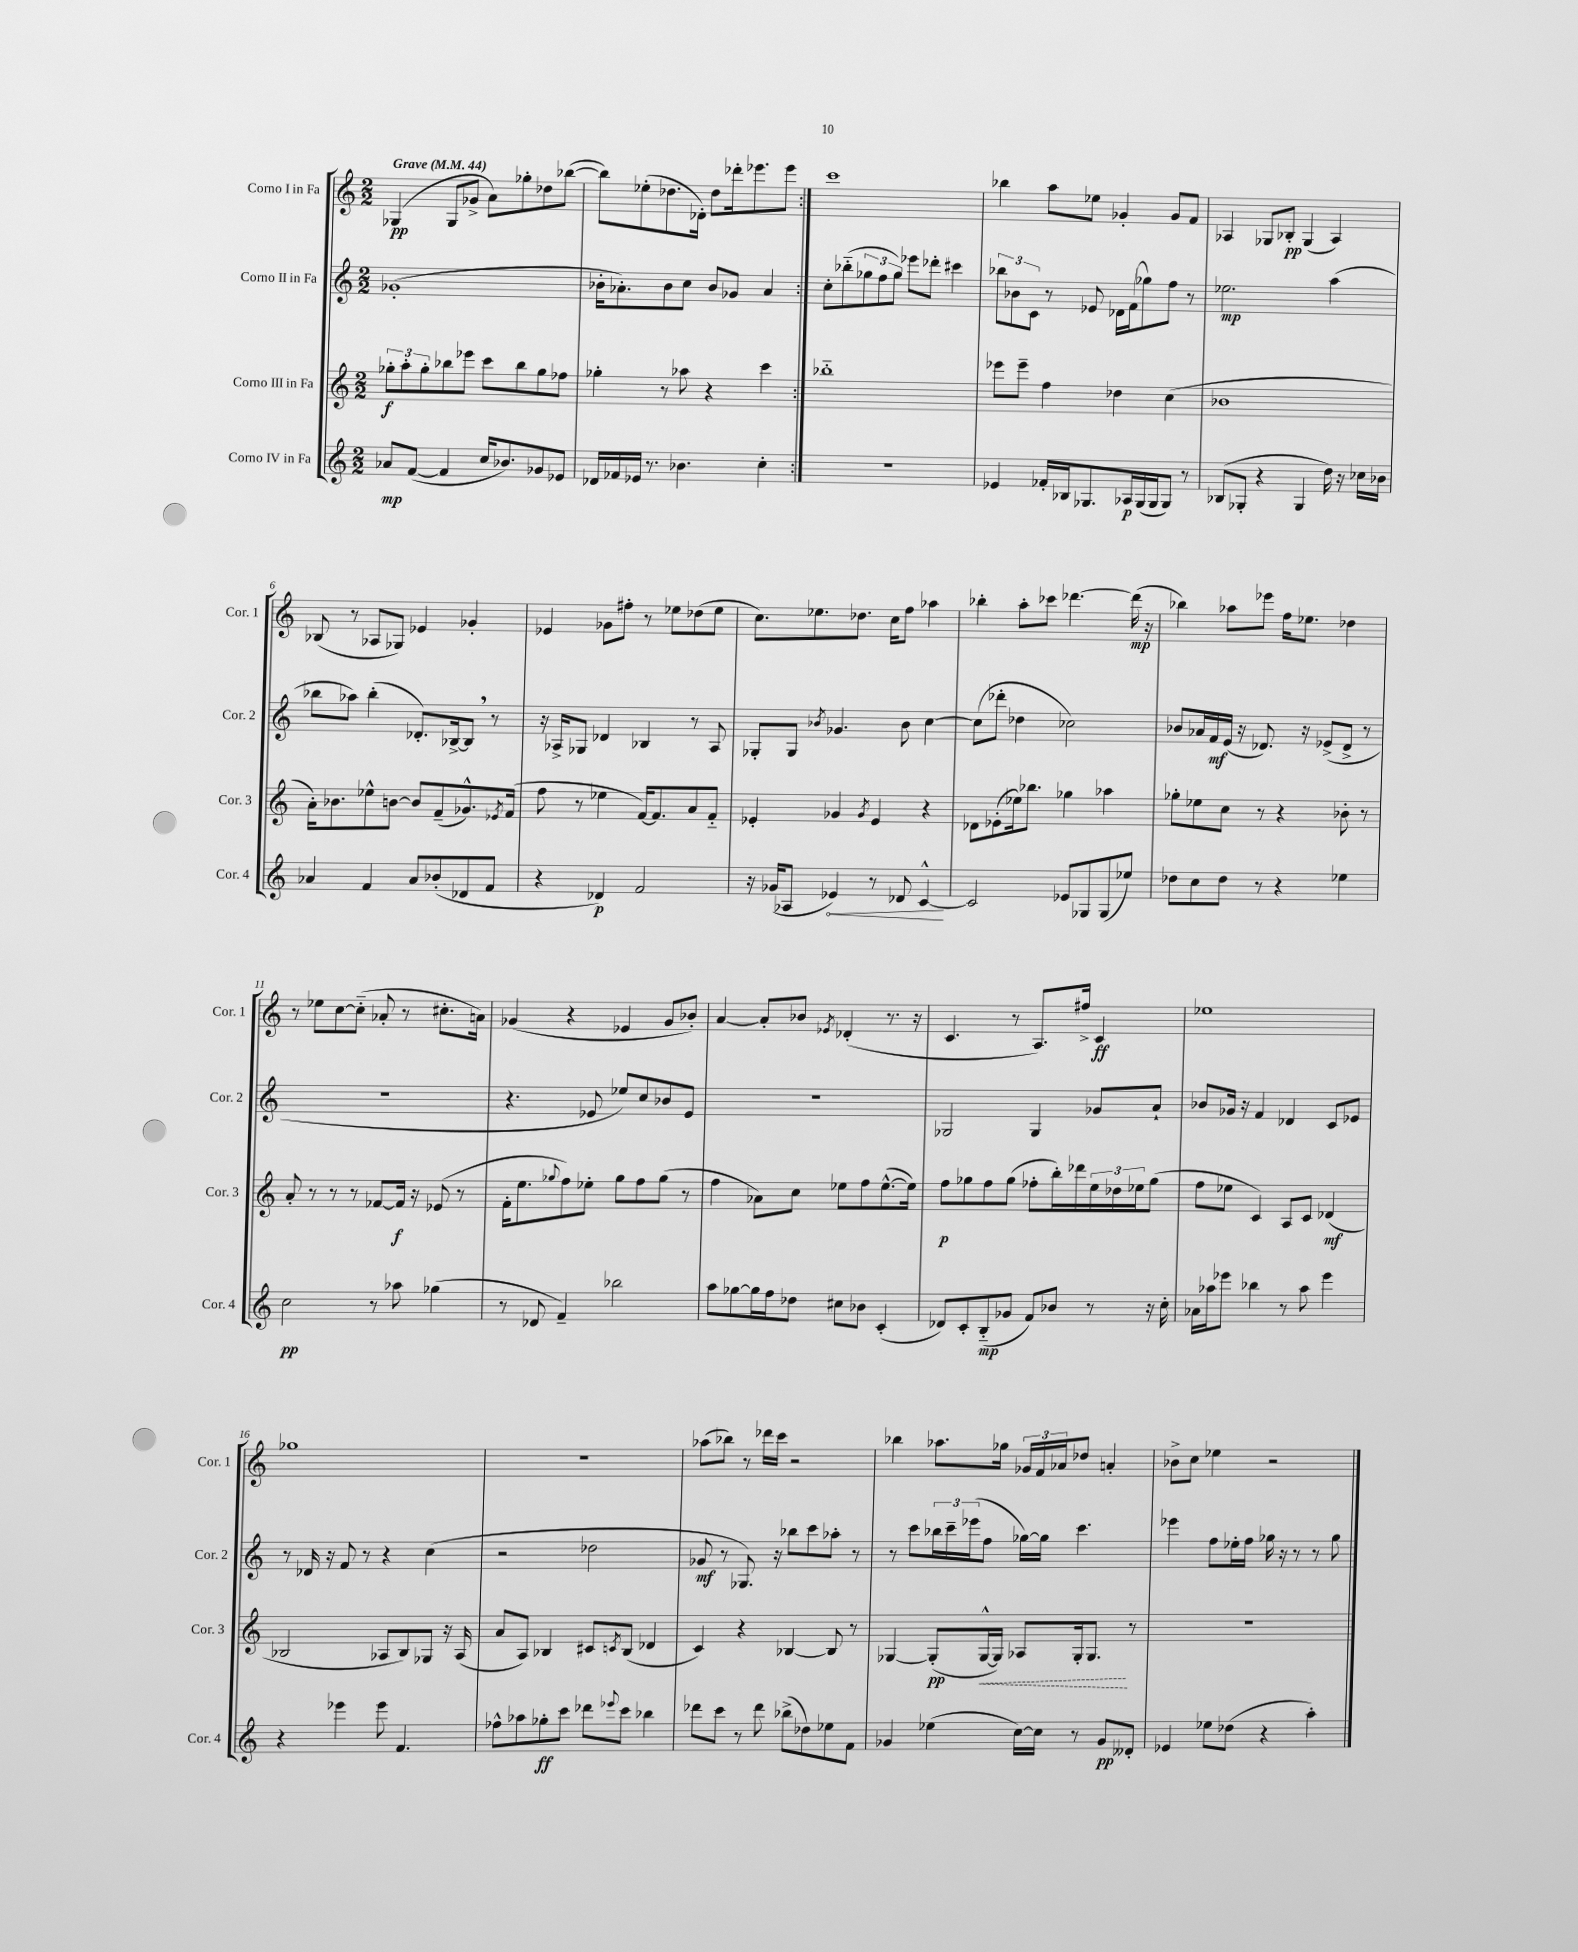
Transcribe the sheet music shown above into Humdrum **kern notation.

**kern	**dynam	**kern	**dynam	**kern	**dynam	**kern	**dynam
*part4	*part4	*part3	*part3	*part2	*part2	*part1	*part1
*staff4	*staff4	*staff3	*staff3	*staff2	*staff2	*staff1	*staff1
*I"Corno IV in Fa	*	*I"Corno III in Fa	*	*I"Corno II in Fa	*	*I"Corno I in Fa	*
*I'Cor. 4	*	*I'Cor. 3	*	*I'Cor. 2	*	*I'Cor. 1	*
*clefG2	*	*clefG2	*	*clefG2	*	*clefG2	*
*k[]	*	*k[]	*	*k[]	*	*k[]	*
*M2/2	*	*M2/2	*	*M2/2	*	*M2/2	*
*MM44	*	*MM44	*	*MM44	*	*MM44	*
=1	=1	=1	=1	=1	=1	=1	=1
!	!	!	!	!	!	!LO:TX:a:B:t=Grave	!
8a-X/L	mp	12gg-X'\L	f	(1g-X'	.	(4G-X/	pp
.	.	12aa'\	.	.	.	.	.
([8f/J	.	.	.	.	.	.	.
.	.	12gg-'\	.	.	.	.	.
4f/]	.	8bb-X\	.	.	.	8G-/L	.
.	.	8eee-X\J	.	.	.	8g-X^/J	.
16cc/KL	.	8ccc\L	.	.	.	8a\L)	.
8.b-X/)	.	.	.	.	.	.	.
.	.	8bb-\	.	.	.	8gg-X'\	.
8g-X/	.	8gg-\	.	.	.	8dd-X\	.
8e-X/J	.	8ff-X\J	.	.	.	([8bb-X\J	.
=2	=2	=2	=2	=2	=2	=2	=2
16d-X/LL	.	4gg-X'\	.	16b-X'\KL	.	8bb-\L])	.
16f-X/	.	.	.	8.a-X'\)	.	.	.
16e-X/JJ	.	.	.	.	.	(8ee-X'\	.
8.r	.	.	.	.	.	.	.
.	.	8r	.	8b-\	.	8.dd-X\	.
4.b-X\	.	8aa-X\	.	8cc\J	.	.	.
.	.	.	.	.	.	16d-X'\Jk)	.
.	.	4r	.	8b-/L	.	8dd-\L	.
.	.	.	.	8g-X/J	.	16ddd-X'\k	.
.	.	.	.	.	.	8.eee-X\	.
4cc'\	.	4ccc\	.	4a-/	.	.	.
.	.	.	.	.	.	8eee-\J	.
=3:|!	=3:|!	=3:|!	=3:|!	=3:|!	=3:|!	=3:|!	=3:|!
1r	.	1bb-X	.	8cc'\L	.	1ccc	.
.	.	.	.	(8bb-X\	.	.	.
.	.	.	.	12gg-X\	.	.	.
.	.	.	.	12ff\	.	.	.
.	.	.	.	12gg-\J)	.	.	.
.	.	.	.	8eee-X\L	.	.	.
.	.	.	.	8ddd-X'\J	.	.	.
.	.	.	.	4ccc#X\	.	.	.
=4	=4	=4	=4	=4	=4	=4	=4
4e-X/	.	8eee-X\L	.	12bb-X\L	.	4bb-X\	.
.	.	.	.	12b-X\	.	.	.
.	.	8eee-~\J	.	.	.	.	.
.	.	.	.	12c\J	.	.	.
16f-X'/LL	.	4ff\	.	8r	.	8aa\L	.
16B-X/J	.	.	.	.	.	.	.
8.G-X/	.	.	.	8e-X/	.	8ee-X\J	.
.	.	4dd-X\	.	16d-X\LL	.	4g-X'/	.
16A-X/L	p	.	.	(16f\J	.	.	.
(16G-/	.	.	.	8gg-X\)	.	.	.
16G-/J	.	.	.	.	.	.	.
8G-/J)	.	(4cc\	.	8ff\J	.	8g-/L	.
8r	.	.	.	8r	.	8f/J	.
=5	=5	=5	=5	=5	=5	=5	=5
(8B-X/L	.	1b-X	.	2.ee-X\	mp	4A-X/	.
8G-X'/J	.	.	.	.	.	.	.
4r	.	.	.	.	.	8G-X/L	.
.	.	.	.	.	.	8B-X'/J	pp
4G-/	.	.	.	.	.	(4G-/	.
16dd\)	.	.	.	(4aa\	.	4A-/)	.
16r	.	.	.	.	.	.	.
16cc-X\LL	.	.	.	.	.	.	.
16b-X\JJ	.	.	.	.	.	.	.
!!LO:LB:g=z
=6	=6	=6	=6	=6	=6	=6	=6
4a-X/	.	16a'\KL)	.	8bb-X\L	.	(8B-X/	.
.	.	8.b-X\	.	.	.	.	.
.	.	.	.	8aa-X\J)	.	8r	.
4f/	.	8ee-X^^\	.	(4bb-'\	.	8A-X/L	.
.	.	[8bn\J	.	.	.	8G-X/J)	.
8a-/L	.	8b/L]	.	8.d-X'/L)	.	4e-X/	.
(8b-X'/	.	(8f~/	.	.	.	.	.
.	.	.	.	[16B-X^/k	.	.	.
8d-X/	.	8.g-X^^/)	.	8B-,/J]	.	4g-X'/	.
8f/J	.	.	.	8r	.	.	.
.	.	8qe-X/	.	.	.	.	.
.	.	(16f/Jk	.	.	.	.	.
=7	=7	=7	=7	=7	=7	=7	=7
4r	.	8ff\	.	16r	.	4e-X/	.
.	.	.	.	16A-X^/KL	.	.	.
.	.	8r	.	8G-X/J	.	.	.
4d-X/)	p	4ee-X\	.	4d-X/	.	8g-X\L	.
.	.	.	.	.	.	8ff#X'\J	.
2f/	.	[16f/KL)	.	4B-X/	.	8r	.
.	.	8.f/]	.	.	.	.	.
.	.	.	.	.	.	8ee-X\L	.
.	.	8a/	.	8r	.	(8dd-X\	.
.	.	8f/J	.	8A-/	.	8ee-\J	.
=8	=8	=8	=8	=8	=8	=8	=8
16r	.	4e-X'/	.	8G-X'/L	.	8.cc\L)	.
(16g-X/KL	.	.	.	.	.	.	.
8A-X/J	.	.	.	8G-/J	.	.	.
.	.	.	.	.	.	8.ee-X\	.
.	.	.	.	8qb-X/	.	.	.
!	!LO:HP:b	!	!	!	!	!	!
4e-X/)	<	4g-X/	.	4.g-X/	.	.	.
.	.	.	.	.	.	8.dd-X\J	.
.	.	8qg-/	.	.	.	.	.
8r	.	4e-/	.	.	.	.	.
.	.	.	.	.	.	16cc\KL	.
8d-X/	.	.	.	8b-\	.	8ff\J	.
[4c^^/	.	4r	.	[4cc\	.	4aa-X\	.
.	[	.	.	.	.	.	.
=9	=9	=9	=9	=9	=9	=9	=9
2c/]	.	8d-X\L	.	(8cc\L]	.	4bb-X'\	.
.	.	(8e-X'\	.	8ddd-X'\J	.	.	.
.	.	16ee-X\k)	.	4dd-X\	.	8aa'\L	.
.	.	8.bb-X\J	.	.	.	.	.
.	.	.	.	.	.	8ccc-X\J	.
8e-X/L	.	4gg-X\	.	2cc-X\)	.	[4.ddd-X\	.
8G-X/	.	.	.	.	.	.	.
(8G-/	.	4aa-X\	.	.	.	.	.
8ee-X/J)	.	.	.	.	.	(16ddd-\]	mp
.	.	.	.	.	.	16r	.
=10	=10	=10	=10	=10	=10	=10	=10
8dd-X\L	.	8gg-X'\L	.	8b-X/L	.	4bb-X\)	.
8cc\	.	8ee-X\	.	16a-X/L	.	.	.
.	.	.	.	16f/	mf	.	.
8dd-\J	.	8cc\J	.	(16e/JJ	.	8aa-X\L	.
.	.	.	.	16r	.	.	.
8r	.	8r	.	8.d-X/)	.	8eee-X\J	.
4r	.	4r	.	.	.	16ff\KL	.
.	.	.	.	16r	.	8.ee-X\J	.
.	.	.	.	(8e-X^/L	.	.	.
4ee-X\	.	8b-X'\	.	8d-^/J	.	4dd-X\	.
.	.	8r	.	8r	.	.	.
!!LO:LB:g=z
=11	=11	=11	=11	=11	=11	=11	=11
2cc\	pp	8a'/	.	1r	.	8r	.
.	.	8r	.	.	.	8ee-X\L	.
.	.	8r	.	.	.	[8cc\	.
.	.	8r	.	.	.	(8cc\J]	.
8r	.	[8f-X/L	.	.	.	8a-X'/	.
8aa-X\	.	16f-/Jk]	f	.	.	8r	.
.	.	16r	.	.	.	.	.
(4gg-X\	.	(8e-X/	.	.	.	8.cc#X'\L	.
.	.	8r	.	.	.	.	.
.	.	.	.	.	.	16an\Jk)	.
=12	=12	=12	=12	=12	=12	=12	=12
8r	.	16f'\KL	.	4.r	.	(4g-X/	.
.	.	8.ee\	.	.	.	.	.
8d-X/	.	.	.	.	.	.	.
.	.	8qqgg-X/	.	.	.	.	.
4f~/)	.	8ff\)	.	.	.	4r	.
.	.	8ee-X'\J	.	8e-X/	.	.	.
2bb-X\	.	8gg-\L	.	8ee-X/L)	.	4e-X/	.
.	.	8ff\	.	8cc/	.	.	.
.	.	(8gg-\J	.	8b-X/	.	8g-/L	.
.	.	8r	.	8e-/J	.	8b-X'/J)	.
=13	=13	=13	=13	=13	=13	=13	=13
8aa\L	.	4ff\	.	1r	.	[4a/	.
[8gg-X\	.	.	.	.	.	.	.
16gg-\L]	.	8a-X\L)	.	.	.	8a'/L]	.
16ff\J	.	.	.	.	.	.	.
8dd-X\J	.	8cc\J	.	.	.	8b-X/J	.
.	.	.	.	.	.	8qe-X/	.
8cc#X\L	.	8ee-X\L	.	.	.	(4d-X'/	.
8b-X\J	.	8ff\	.	.	.	.	.
(4c'/	.	([8.ee-^^\	.	.	.	8.r	.
.	.	16ee-\Jk])	.	.	.	16r	.
=14	=14	=14	=14	=14	=14	=14	=14
8d-X/L)	.	8ff\L	p	2G-X/	.	4.c/	.
8c'/	.	8gg-X\	.	.	.	.	.
(8B/	mp	8ff\	.	.	.	.	.
8g-X/J	.	(8gg-\J	.	.	.	8r	.
8f/L)	.	8ff-X'\L	.	4G-/	.	8.A/L)	.
8b-X/J	.	16bb'\L)	.	.	.	.	.
.	.	16ddd-X\	.	.	.	16ff#X^/Jk	.
8r	.	24ee\	.	8g-X/L	.	4c/	ff
.	.	24dd-X\	.	.	.	.	.
.	.	24ee-X\J	.	.	.	.	.
16r	.	(8gg-\J	.	8a`/J	.	.	.
16cc'\	.	.	.	.	.	.	.
=15	=15	=15	=15	=15	=15	=15	=15
16a-X\LL	.	8ff\L	.	8b-X/L	.	1ee-X	.
16aa-X\J	.	.	.	.	.	.	.
8eee-X\J	.	8ee-X\J	.	16g-X/Jk	.	.	.
.	.	.	.	16r	.	.	.
4bb-X\	.	4c/)	.	4f/	.	.	.
8r	.	8A/L	.	4d-X/	.	.	.
8aa-\	.	8c/J	.	.	.	.	.
4eee-\	.	(4d-X/	mf	8c/L	.	.	.
.	.	.	.	8e-X/J	.	.	.
!!LO:LB:g=z
=16	=16	=16	=16	=16	=16	=16	=16
4r	.	2B-X/	.	8r	.	1gg-X	.
.	.	.	.	16d-X/	.	.	.
.	.	.	.	16r	.	.	.
4eee-X\	.	.	.	8f/	.	.	.
.	.	.	.	8r	.	.	.
8eee-\	.	8A-X/L	.	4r	.	.	.
4.f/	.	8B-/)	.	.	.	.	.
.	.	8G-X/J	.	(4cc\	.	.	.
.	.	16r	.	.	.	.	.
.	.	(16A-/	.	.	.	.	.
=17	=17	=17	=17	=17	=17	=17	=17
8ff-X^^\L	.	8a/L	.	2r	.	1r	.
8aa-X\	.	8A/J)	.	.	.	.	.
8gg-X'\	ff	4B-X/	.	.	.	.	.
8ccc\J	.	.	.	.	.	.	.
8ddd-X\L	.	8c#X/L	.	2dd-X\	.	.	.
8qqeee-X/	.	8qcn/	.	.	.	.	.
8ccc\J	.	(8B-/J	.	.	.	.	.
4bb-X\	.	4d-X/	.	.	.	.	.
=18	=18	=18	=18	=18	=18	=18	=18
8ddd-X\L	.	4c/)	.	8g-X/	mf	(8aa-X\L	.
8ccc\J	.	.	.	8r	.	8bb-X\J)	.
8r	.	4r	.	8.G-X/)	.	8r	.
8ddd-\	.	.	.	.	.	16ddd-X\LL	.
.	.	.	.	16r	.	16ccc\JJ	.
(8bb-X^\L	.	[4B-X/	.	8bb-X\L	.	2r	.
8dd-X\)	.	.	.	8ccc\	.	.	.
8ee-X\	.	8B-/]	.	8aa-X'\J	.	.	.
8f\J	.	8r	.	8r	.	.	.
=19	=19	=19	=19	=19	=19	=19	=19
4g-X/	.	[4G-X/	.	8r	.	4bb-X\	.
.	.	.	.	8ccc\L	.	.	.
(4ee-X\	.	(8G-'/L]	pp	24bb-X\L	.	8.aa-X\L	.
.	.	.	.	24ccc~\	.	.	.
.	.	.	.	(24eee-X\J	.	.	.
!	!	!	!LO:HP:b	!	!	!	!
.	.	[16G-^^/L	<	8ff\J	.	.	.
.	.	16G-/JJ])	.	.	.	16gg-X\Jk	.
[16cc\LL)	.	8A-X/L	.	[16gg-X\LL)	.	24g-X/LL	.
.	.	.	.	.	.	24f/	.
16cc\JJ]	.	.	.	16gg-\JJ]	.	.	.
.	.	.	.	.	.	24a-X/J	.
8r	.	16G-'/k	.	4.ccc\	.	8dd-X/J	.
.	.	8.G-/J	.	.	.	.	.
8g-/L	pp	.	.	.	.	4an'/	.
8d--X'/J	.	8r	[	.	.	.	.
=20	=20	=20	=20	=20	=20	=20	=20
4e-X/	.	1r	.	4eee-X\	.	8b-X^\L	.
.	.	.	.	.	.	8cc\J	.
8ee-X\L	.	.	.	8ff\L	.	4ee-X\	.
(8dd-X\J	.	.	.	16ee-X'\L	.	.	.
.	.	.	.	16ff\JJ	.	.	.
4r	.	.	.	16gg-X\	.	2r	.
.	.	.	.	16r	.	.	.
.	.	.	.	8r	.	.	.
4aa'\)	.	.	.	8r	.	.	.
.	.	.	.	8gg-\	.	.	.
==	==	==	==	==	==	==	==
*-	*-	*-	*-	*-	*-	*-	*-
